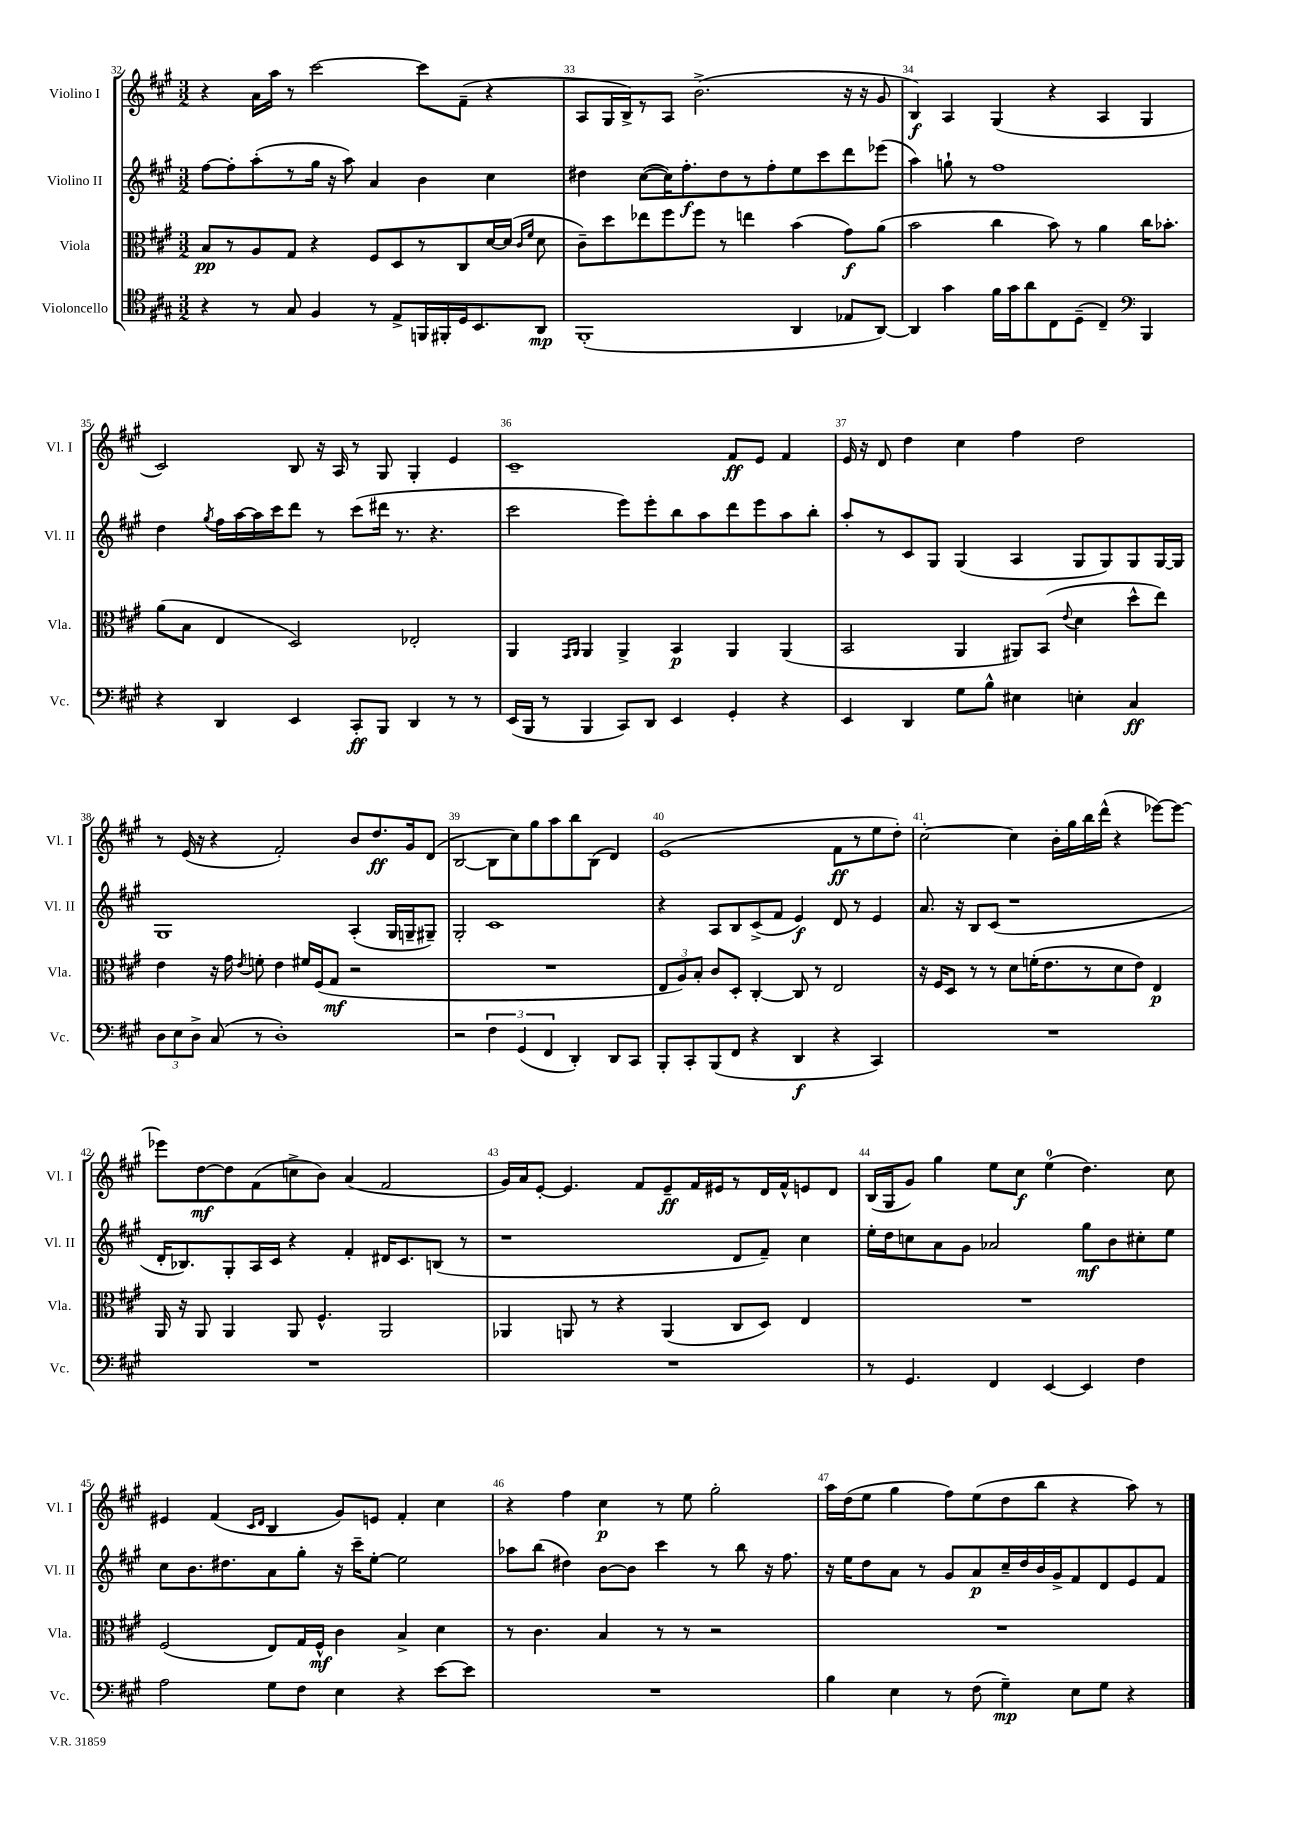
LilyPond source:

<<
\new StaffGroup <<
\new Staff = "s0" \with { instrumentName = "Violino I" shortInstrumentName = "Vl. I" } {
    \clef treble \key a \major \numericTimeSignature \time 3/2
    \autoBeamOff r4 a'16[ a''16] r8 cis'''2~ cis'''8[ fis'8]--( r4 |
    a8[ gis16 b16->) r8 a8] b'2.->( r16 r16 gis'8 |
    b4\f) a4 gis4( r4 a4 gis4 |
    cis'2) b8 r16 a16 r8 gis8 gis4-. e'4 |
    cis'1-- fis'8[\ff e'8] fis'4 |
    e'16 r16 d'8 d''4 cis''4 fis''4 d''2 |
    r8 e'16( r16 r4 fis'2-.) b'8[ d''8.\ff gis'16 d'8]( |
    b2~ b8[ cis''8) gis''8 a''8 b''8 b8]( d'4) |
    e'1( fis'8[\ff r8 e''8 d''8]-.) |
    cis''2~-. cis''4 b'16[-. gis''16 b''16 d'''16]-^( r4 ees'''8[~) ees'''8]~ |
    ees'''8[ d''8~\mf d''8 fis'8( c''8-> b'8]) a'4( fis'2 |
    gis'16[) a'16 e'8]~-. e'4. fis'8[ e'8--\ff fis'16 eis'16 r8 d'16 fis'16-^ e'8 d'8] |
    b16[( gis16 gis'8]) gis''4 e''8[ cis''8]\f e''4-0( d''4.) cis''8 |
    eis'4 fis'4( \grace { cis'16[ d'16] } b4 gis'8[) e'8] fis'4-. cis''4 |
    r4 fis''4 cis''4\p r8 e''8 gis''2-. |
    a''16[ d''16( e''8] gis''4 fis''8[) e''8( d''8 b''8] r4 a''8) r8 \bar "|." |
}
\new Staff = "s1" \with { instrumentName = "Violino II" shortInstrumentName = "Vl. II" } {
    \clef treble \key a \major \numericTimeSignature \time 3/2
    \autoBeamOff fis''8[~ fis''8-. a''8-.( r8 gis''16] r16 a''8) a'4 b'4 cis''4 |
    dis''4 cis''8[~( cis''16) fis''8.-.\f dis''8 r8 fis''8-. e''8 cis'''8 d'''8 ees'''8]( |
    a''4) g''8-! r8 fis''1 |
    d''4 \acciaccatura { gis''8 } fis''16[ a''16~ a''16 cis'''16 d'''8] r8 cis'''8[( dis'''16] r8. r4. |
    cis'''2 e'''8[) e'''8-. b''8 a''8 d'''8 e'''8 a''8 b''8]-. |
    a''8[-. r8 cis'8 gis8] gis4( a4 gis8[ gis8) gis8 gis16~ gis16] |
    gis1 a4-.( gis16[ g16-- gis8]--) |
    gis2-. cis'1 |
    r4 a8[ b8 cis'8->( fis'8] e'4\f) d'8 r8 e'4 |
    a'8. r16 b8[ cis'8]( r1 |
    d'16[-. bes8.) gis8-. a16 cis'16] r4 fis'4-. dis'16[ cis'8. b8]( r8 |
    r1 d'8[ fis'8]--) cis''4 |
    e''16[-. d''16 c''8 a'8 gis'8] aes'2 gis''8[\mf b'8 cis''8-. e''8] |
    cis''8[ b'8. dis''8. a'8 gis''8]-. r16 cis'''16[-- e''8]~-. e''2 |
    aes''8[ b''8]( dis''4) b'8[~ b'8] cis'''4 r8 b''8 r16 fis''8. |
    r16 e''16[ d''8 a'8] r8 gis'8[ a'8\p cis''16-- d''16 b'16 gis'16-> fis'8 d'8 e'8 fis'8] \bar "|." |
}
\new Staff = "s2" \with { instrumentName = "Viola" shortInstrumentName = "Vla." } {
    \clef alto \key a \major \numericTimeSignature \time 3/2
    \autoBeamOff b8[\pp r8 a8 gis8] r4 fis8[ d8 r8 cis8 d'16~ d'16]( \grace { cis'16[ fis'16] } d'8 |
    cis'8[--) d''8 ees''8 fis''8 fis''8] r8 e''4 b'4( gis'8[\f) a'8]( |
    b'2 cis''4 b'8) r8 a'4 cis''16[ bes'8.]-. |
    a'8[( b8] e4 d2) ees2-. |
    a,4 \grace { gis,16[ a,16] } a,4 a,4-> b,4\p a,4 a,4( |
    b,2 a,4 ais,8[) b,8]( \appoggiatura { e'8 } d'4 d''8[-^ e''8]) |
    e'4 r16 gis'16 \acciaccatura { e'8 } f'8-. e'4 fis'16[ fis16( gis8]\mf r2 |
    R1. |
    \tuplet 3/2 { e8[ a8) b8]-. } cis'8[ d8]-. cis4~-. cis8 r8 e2 |
    r16 fis16[ d8] r8 r8 d'8[ f'16-.( e'8. r8 d'8 e'8]) e4\p |
    a,16 r16 a,8 a,4 a,8 fis4.-^ a,2 |
    aes,4 a,8 r8 r4 a,4( cis8[ d8]) e4 |
    R1. |
    fis2( e8[) gis16 fis16]-^\mf cis'4 b4-> d'4 |
    r8 cis'4. b4 r8 r8 r2 |
    R1. \bar "|." |
}
\new Staff = "s3" \with { instrumentName = "Violoncello" shortInstrumentName = "Vc." } {
    \clef tenor \key a \major \numericTimeSignature \time 3/2
    \autoBeamOff r4 r8 gis8 fis4 r8 e8[-> f,16 fis,16-. d16 b,8. a,8]\mp |
    fis,1-.( a,4 ees8[ a,8]~) |
    a,4 gis'4 fis'16[ gis'16 a'8 cis8 d8]--( cis4--) \clef bass b,,4 |
    r4 d,4 e,4 cis,8[-.\ff b,,8] d,4 r8 r8 |
    e,16[( b,,16] r8 b,,4 cis,8[) d,8] e,4 gis,4-. r4 |
    e,4 d,4 gis8[ b8]-^ eis4 e4-. cis4\ff |
    \tuplet 3/2 { d8[ e8 d8]-> } cis8( r8 d1-.) |
    r2 \tuplet 3/2 { fis4 gis,4( fis,4 } d,4-.) d,8[ cis,8] |
    b,,8[-. cis,8-. b,,8( fis,8] r4 d,4\f r4 cis,4) |
    R1. |
    R1. |
    R1. |
    r8 gis,4. fis,4 e,4~ e,4 fis4 |
    a2 gis8[ fis8] e4 r4 e'8[~ e'8] |
    R1. |
    b4 e4 r8 fis8( gis4--\mp) e8[ gis8] r4 \bar "|." |
}
>>
>>
\layout { \context { \Score currentBarNumber = #32 \override BarNumber.break-visibility = ##(#f #t #t) barNumberVisibility = #all-bar-numbers-visible } }
